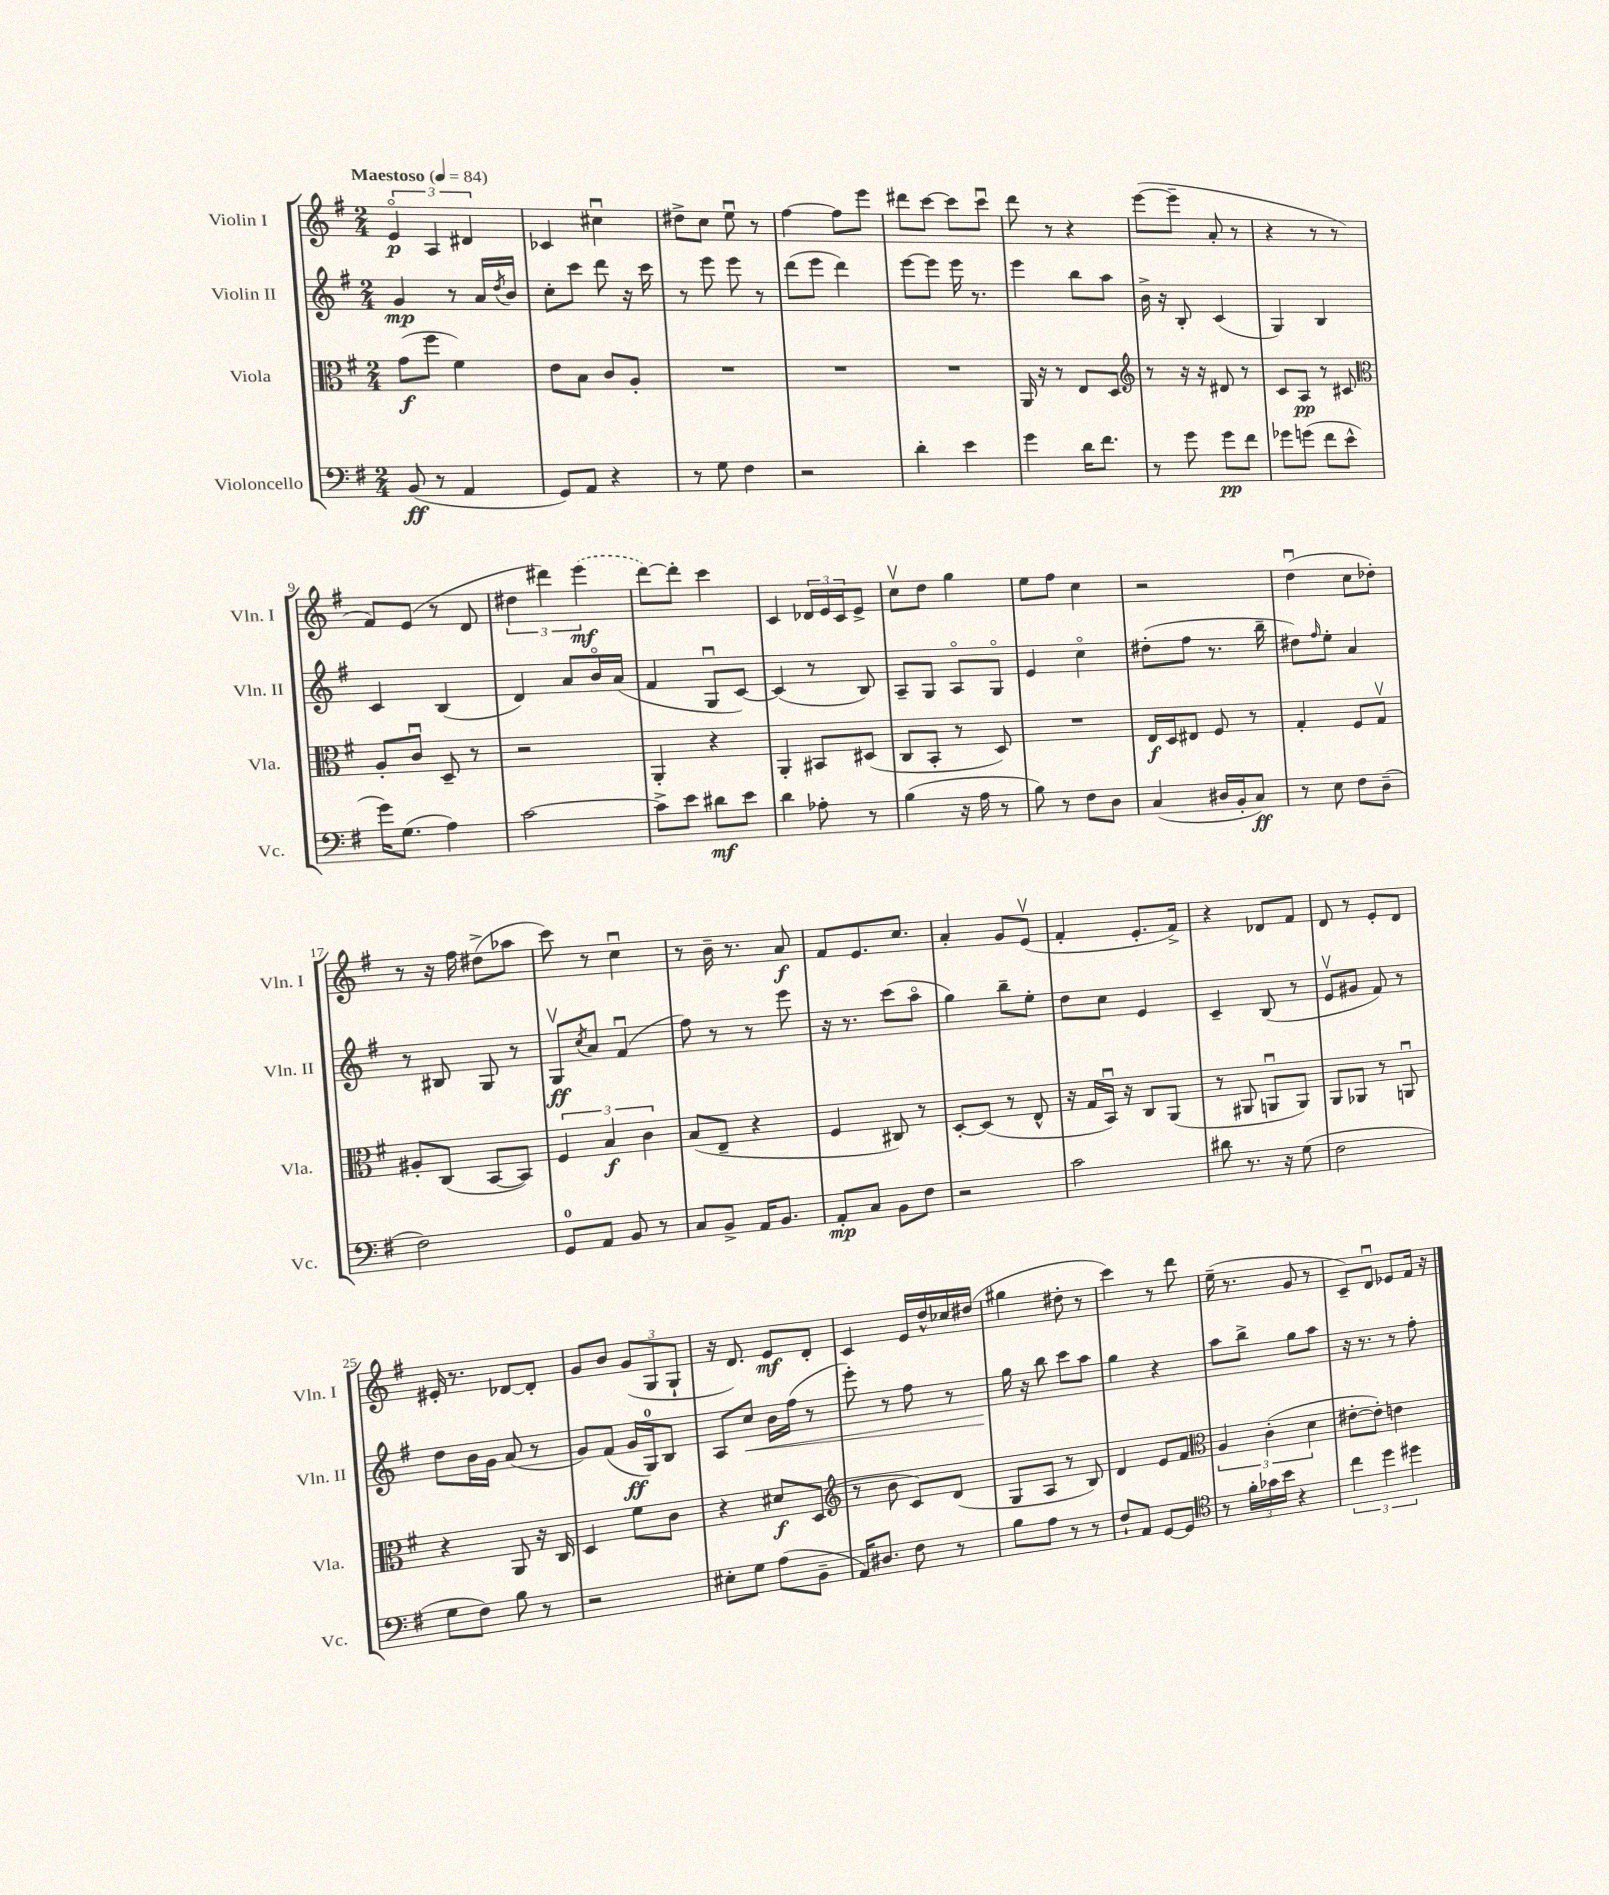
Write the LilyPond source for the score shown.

<<
\new StaffGroup <<
\new Staff = "s0" \with { instrumentName = "Violin I" shortInstrumentName = "Vln. I" } {
    \clef treble \key g \major \numericTimeSignature \time 2/4 \tempo "Maestoso" 4 = 84
    \tuplet 3/2 { e'4\flageolet\p a4 dis'4 } |
    ces'4 cis''4\downbow |
    dis''8-> c''8 e''8\downbow r8 |
    fis''4~ fis''8 e'''8 |
    dis'''8 c'''8~ c'''8 c'''8\downbow |
    d'''8 r8 r4 |
    e'''8~( e'''8-- a'8-. r8 |
    r4 r8 r8 |
    fis'8) e'8( r8 d'8 |
    \tuplet 3/2 { dis''4 dis'''4) \once \slurDashed e'''4\mf( } |
    d'''8~) d'''8-. c'''4 |
    c'4 \tuplet 3/2 { des'16 e'16 c'16 } e'8-> |
    c''8\upbow d''8 g''4 |
    e''8 fis''8 c''4 |
    r2 |
    d''4\downbow( c''8 des''8-.) |
    r8 r16 fis''16 dis''8->( aes''8 |
    c'''8) r8 c''4\downbow |
    r8 b'16-- r8. a'8\f |
    fis'8 e'8. c''8. |
    a'4-. g'8 e'8\upbow( |
    fis'4-. e'8.-. fis'16->) |
    r4 des'8 fis'8 |
    d'8 r8 e'8-. d'8 |
    eis'16-. r8. des'8~ des'8-. |
    g'8 b'8 \tuplet 3/2 { g'8( g8 g8-! } |
    r16 d'8.) e'8\mf d'8-. |
    c'4 e'16 d''16-^ ces''16 dis''16( |
    gis''4 dis''8-. r8 |
    c'''4) r8 d'''8 |
    e''16--( r8. g'8 r8 |
    c'8--) d'8\downbow ees'8 fis'16 r16 \bar "|." |
}
\new Staff = "s1" \with { instrumentName = "Violin II" shortInstrumentName = "Vln. II" } {
    \clef treble \key g \major \numericTimeSignature \time 2/4
    g'4\mp r8 a'16 \acciaccatura { d''8 } b'16 |
    c''8-. c'''8 d'''8 r16 c'''16 |
    r8 e'''8 e'''8 r8 |
    d'''8( e'''8 d'''4) |
    e'''8~ e'''8 e'''16 r8. |
    e'''4 b''8 a''8 |
    b'16-> r16 b8-. c'4( |
    g4) b4 |
    c'4 b4( |
    d'4) a'8 b'16\flageolet a'16( |
    fis'4 g8\downbow c'8~) |
    c'4( r8 b8) |
    a8-- g8 a8\flageolet g8\flageolet |
    e'4 c''4\flageolet |
    dis''8-.( fis''8 r8. b''16-- |
    dis''8) \grace { fis''16 } e''8-. a'4 |
    r8 bis8 g8 r8 |
    g8\upbow\ff \acciaccatura { c''8 } a'8 fis'4\downbow( |
    fis''8) r8 r8 e'''8 |
    r16 r8. c'''8( a''8\flageolet |
    g''4) b''8-- e''8-. |
    d''8 c''8 e'4 |
    c'4-- b8( r8 |
    e'8\upbow gis'8 fis'8) r8 |
    d''8 b'16 g'16 a'8( r8 |
    g'8) fis'8( g'16\ff g16-0) b8 |
    a8 c''8\< b'16 fis''16( r8 |
    e'''8-.) r8 fis''8 r8 |
    g''16\! r16 b''8 c'''8 a''8 |
    g''4 r4 |
    a''8 b''8-> g''8 a''8 |
    r16 r8. r8 fis''8-. \bar "|." |
}
\new Staff = "s2" \with { instrumentName = "Viola" shortInstrumentName = "Vla." } {
    \clef alto \key g \major \numericTimeSignature \time 2/4
    g'8\f( fis''8 fis'4) |
    e'8 b8 c'8 a8-. |
    R2 |
    R2 |
    R2 |
    a,16 r16 r8 e8 d8 |
    \clef treble r8 r16 r16 dis'8 r8 |
    c'8 a8\pp r8 cis'8 |
    \clef alto a8-. c'8\downbow d8-- r8 |
    r2 |
    a,4-. r4 |
    a,4-. bis,8 dis8( |
    c8 b,8-. r8 d8) |
    R2 |
    e16\f d16 eis8 fis8 r8 |
    g4-. fis8 g8\upbow |
    ais8-. c8( b,8~ b,8) |
    \tuplet 3/2 { fis4 b4\f c'4 } |
    b8( e8-- r4 |
    fis4 cis8) r8 |
    d8~-. d8( r8 e8-^ |
    r16 g16 b,16\downbow) r16 c8 a,8( |
    r8 ais,8 a,8\downbow a,8) |
    a,8 aes,8 r8 a,8\downbow |
    r4 a,8 r16 c16 |
    d4 fis'8 c'8 |
    r4 dis'8\f d8( |
    \clef treble r8 b'8 c'8) d'8( |
    g8 a8 r8 b8) |
    d'4 e'8 fis'8 |
    \clef alto \tuplet 3/2 { a4 c'4-.( d'4 } |
    eis'8~-. eis'8-.) e'4 \bar "|." |
}
\new Staff = "s3" \with { instrumentName = "Violoncello" shortInstrumentName = "Vc." } {
    \clef bass \key g \major \numericTimeSignature \time 2/4
    b,8\ff( r8 a,4 |
    g,8) a,8 r4 |
    r8 g8 fis4 |
    r2 |
    d'4-. e'4 |
    g'4 d'16 fis'8. |
    r8 g'8 g'8\pp fis'8 |
    ges'8 g'8( fis'8 e'8-^ |
    g'16) g8.( a4) |
    c'2~ |
    c'8-> e'8 dis'8\mf e'8 |
    d'4 aes8-. r8 |
    b4( r16 a16 r8 |
    b8) r8 fis8 d8 |
    c4( dis16 b,16-. c8\ff) |
    r8 e8 fis8 d8--( |
    fis2) |
    g,8-0 a,8 b,8 r8 |
    c8 b,8-> a,16 b,8. |
    a,8-.\mp c8 b,8 fis8 |
    r2 |
    c'2 |
    dis'8 r8. r16 g8( |
    fis2 |
    g8 fis8) b8 r8 |
    r2 |
    eis8-. g8 a8( b,8-- |
    a,16) dis8. fis8 r8 |
    b8 a8 r8 r8 |
    fis8-! a,8 g,8~ g,8 |
    \clef tenor r8 \tuplet 3/2 { fis'16-. ges'16 b'16 } r4 |
    \tuplet 3/2 { c''4 d''4 dis''4 } \bar "|." |
}
>>
>>
